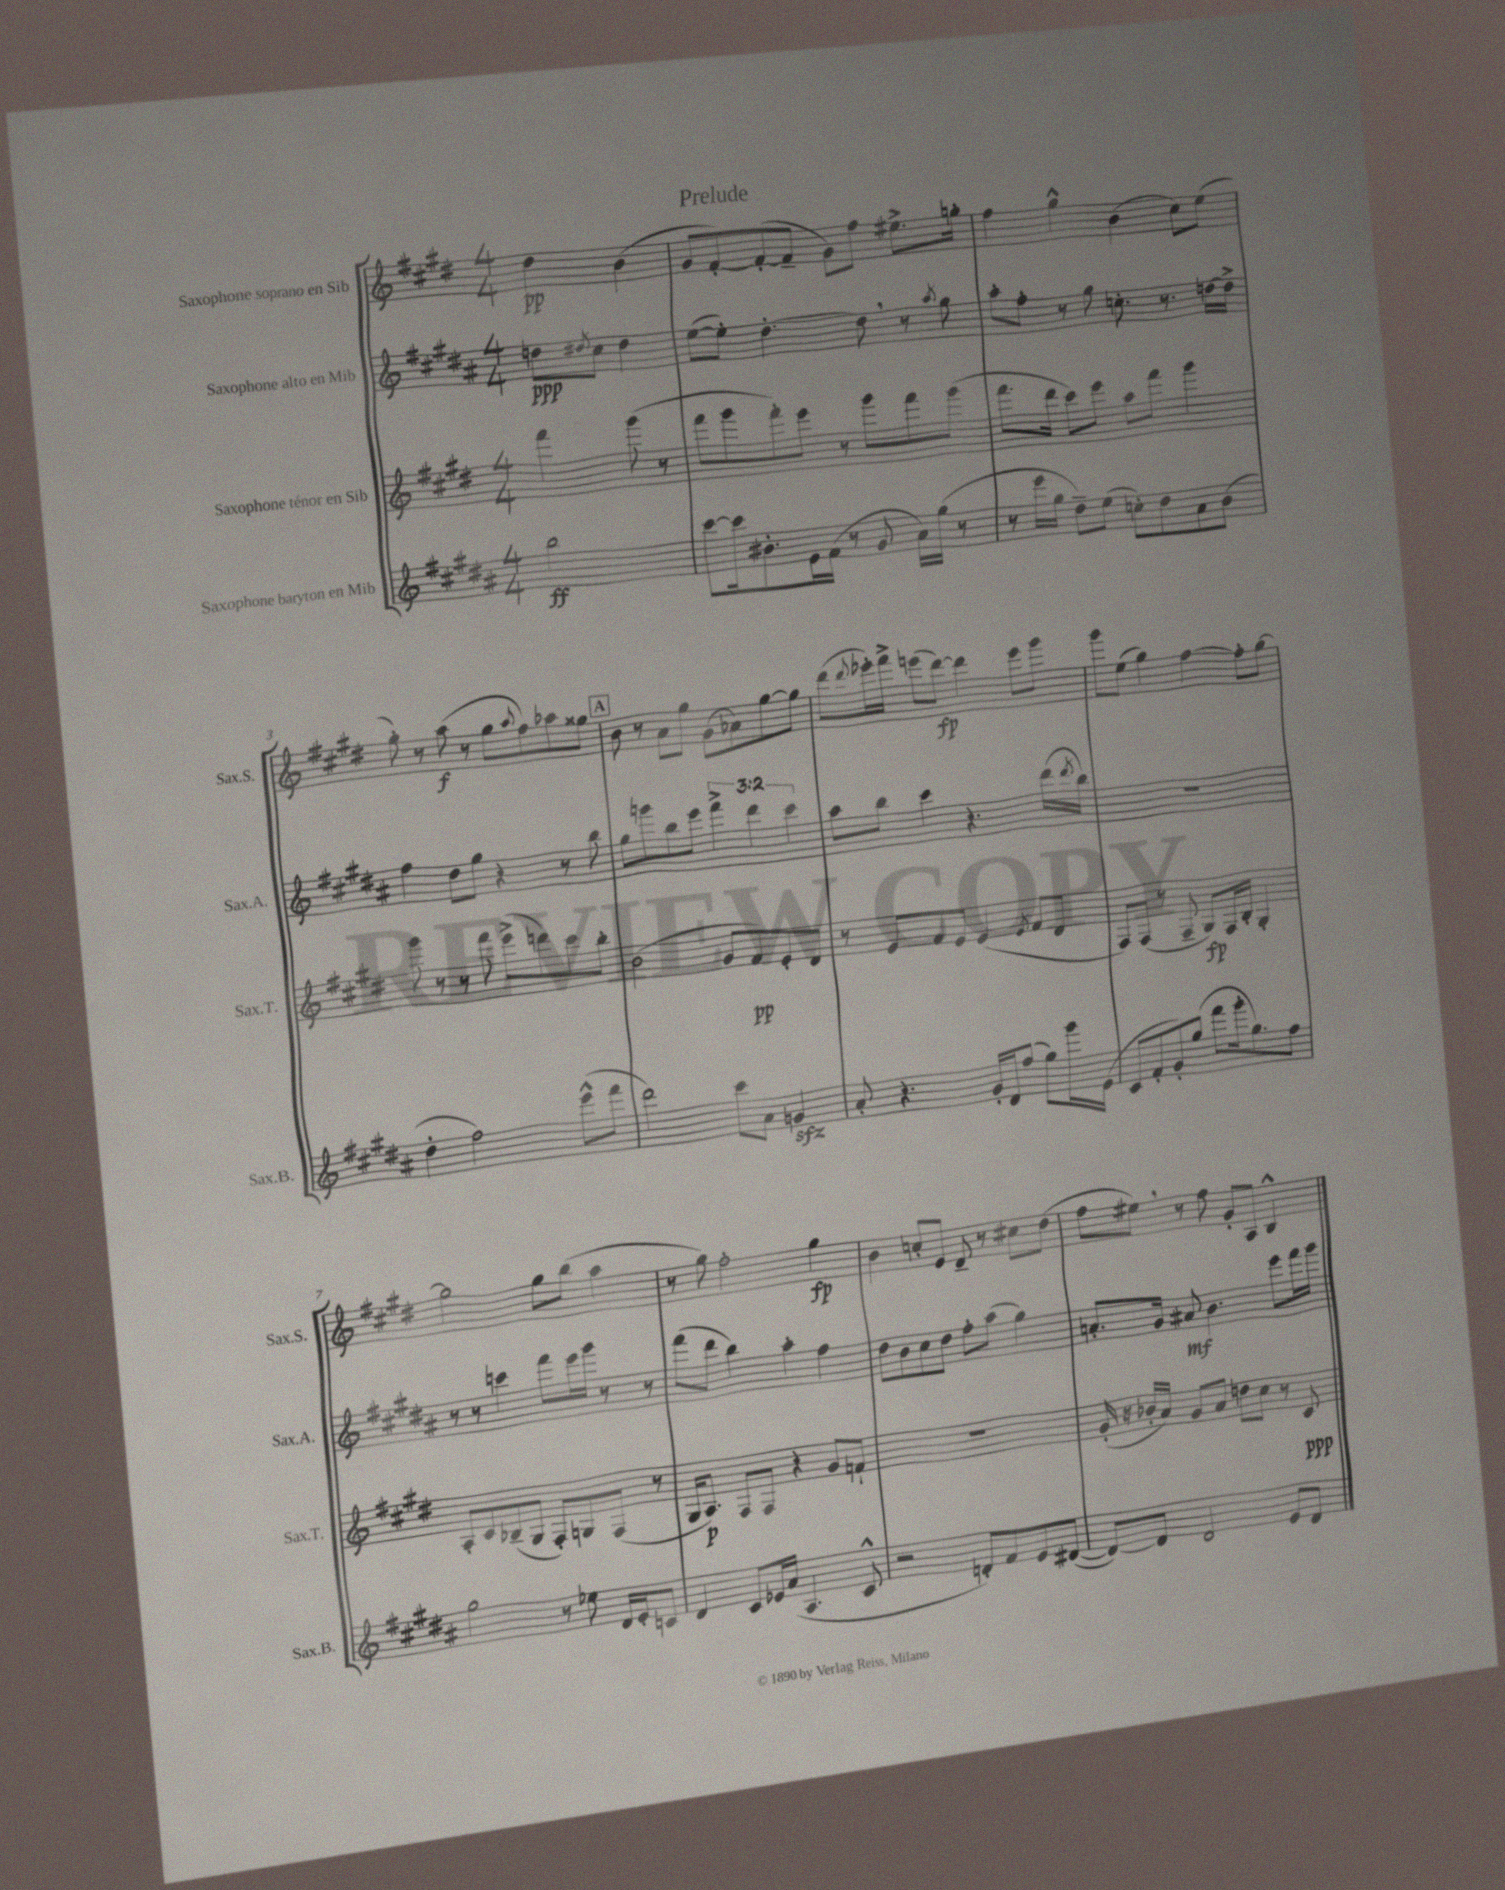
\header { title = "Prelude" }
<<
\new StaffGroup <<
\new Staff = "s0" \with { instrumentName = "Saxophone soprano en Sib" shortInstrumentName = "Sax.S." } {
    \clef treble \key e \major \numericTimeSignature \time 4/4 \partial 2
    dis''4\pp b'4( |
    gis'8 fis'8~-.) fis'8~-.( fis'8-- gis'8) fis''8 eis''8.-> g''16-. |
    fis''4 gis''4-^ b'4( cis''8) e''8( |
    gis''8-.) r8 a''8\f( r8 gis''8 \appoggiatura { a''8 } fis''8) aes''8 gisis''8 |
    \mark \markup { \box "A" } b'8 r8 a'8 gis''8 gis'8( aes'8) gis''8~ gis''8 |
    dis'''8( \appoggiatura { dis'''8 } ees'''16-.) fis'''16-> e'''8( dis'''8~\fp) dis'''4 e'''8 gis'''8 |
    gis'''8 e''8( gis''4) fis''4~ fis''8-. gis''8~ |
    gis''2 gis''8 b''8( a''4 |
    r8 gis''8) fis''2-. gis''4\fp |
    b'4 c''8-. e'8 dis'8-- r8 cis''8 dis''8( |
    fis''8 eis''8) \breathe r8 fis''8 gis'8-. a8 b4-^ \bar "|." |
}
\new Staff = "s1" \with { instrumentName = "Saxophone alto en Mib" shortInstrumentName = "Sax.A." } {
    \clef treble \key b \major \numericTimeSignature \time 4/4 \override Staff.TupletNumber.text = #tuplet-number::calc-fraction-text \partial 2
    d''8\ppp \acciaccatura { dis''8 } cis''8 dis''4 |
    e''8~( e''8-.) dis''4.~-. dis''8 \breathe r8 \acciaccatura { ais''8 } gis''8 |
    ais''8-. fis''8-. r8 gis''8 c''8.-. r8. d''16~ d''16-> |
    fis''4 dis''8 gis''8 r4 r8 b''8 |
    \mark \markup { \box "A" } gis''8 g'''8 b''8 e'''8 \tuplet 3/2 { fis'''4-> dis'''4 cis'''4 } |
    ais''8 b''8 cis'''4 r4. dis'''16( \acciaccatura { dis'''8 } b''16) |
    R1 |
    r8 r8 c'''4 fis'''8 e'''16 gis'''16 r8 r8 |
    fis'''8( dis'''8 b''4) ais''4-. fis''4 |
    dis''8 b'8 cis''8 dis''8 fis''8-. ais''8( gis''4) |
    a'8.-. gis'16 ais'8\mf b'4. e'''8 fis'''16 gis'''16 \bar "|." |
}
\new Staff = "s2" \with { instrumentName = "Saxophone ténor en Sib" shortInstrumentName = "Sax.T." } {
    \clef treble \key e \major \numericTimeSignature \time 4/4 \partial 2
    fis'''4 gis'''8( r8 |
    fis'''8 gis'''8 fis'''8-.) e'''8 r8 gis'''8 fis'''8 gis'''8( |
    fis'''8. dis'''16 cis'''8) e'''8 a''8 fis'''8 gis'''4 |
    gis'''8 r8 r8 fis'''8 e'''8->( d'''8) cis'''8 b''8-. |
    \mark \markup { \box "A" } b'2( gis'8 fis'8\pp) e'8-. dis'8 |
    r8 e'8 fis'8 e'8 e'4( \acciaccatura { e'8 } fis'8 dis'8 |
    fis8) fis8( r8 fis8-- gis8\fp) fis16 b16-. gis4-. |
    a8-. cis'8 bes8--( gis8 fis8-.) g8 fis8( r8 |
    gis16 a8.\p) fis8 fis8 r4 gis'8 f'8-! |
    R1 |
    gis'16-.( r16 bes'16-. a'16) gis'8 a'8 d''8 cis''8 r8 cis'8\ppp \bar "|." |
}
\new Staff = "s3" \with { instrumentName = "Saxophone baryton en Mib" shortInstrumentName = "Sax.B." } {
    \clef treble \key b \major \numericTimeSignature \time 4/4 \partial 2
    b''2\ff |
    cis'''8~ cis'''16 bis'8.-. e'16 fis'16( r8 gis'8 ais'16) gis''16( r8 |
    r8 e'''16 gis''16 dis''8--) e''8( c''8-.) dis''8 ais'8 b'8( |
    dis''4-. fis''2) e'''8-^( fis'''8 |
    \mark \markup { \box "A" } dis'''2) cis'''8 ais'8 g'4\sfz |
    ais'8-. r4. gis'16-. dis'16 fis''8( gis''8) gis'''16 e'16( |
    cis'8 fis'8-. gis'8-.) gis''8( fis'''8 gis'''16-. gis''8.) fis''8 |
    gis''2 r8 ees''8 dis'16 e'16-. c'8 |
    dis'4 cis'8 ees'16 ais'16( ais4. cis'8-^ |
    r2 d'8-.) fis'8 e'8 dis'8~( |
    dis'8~) dis'8 dis'2 e'8 dis'8 \bar "|." |
}
>>
>>
